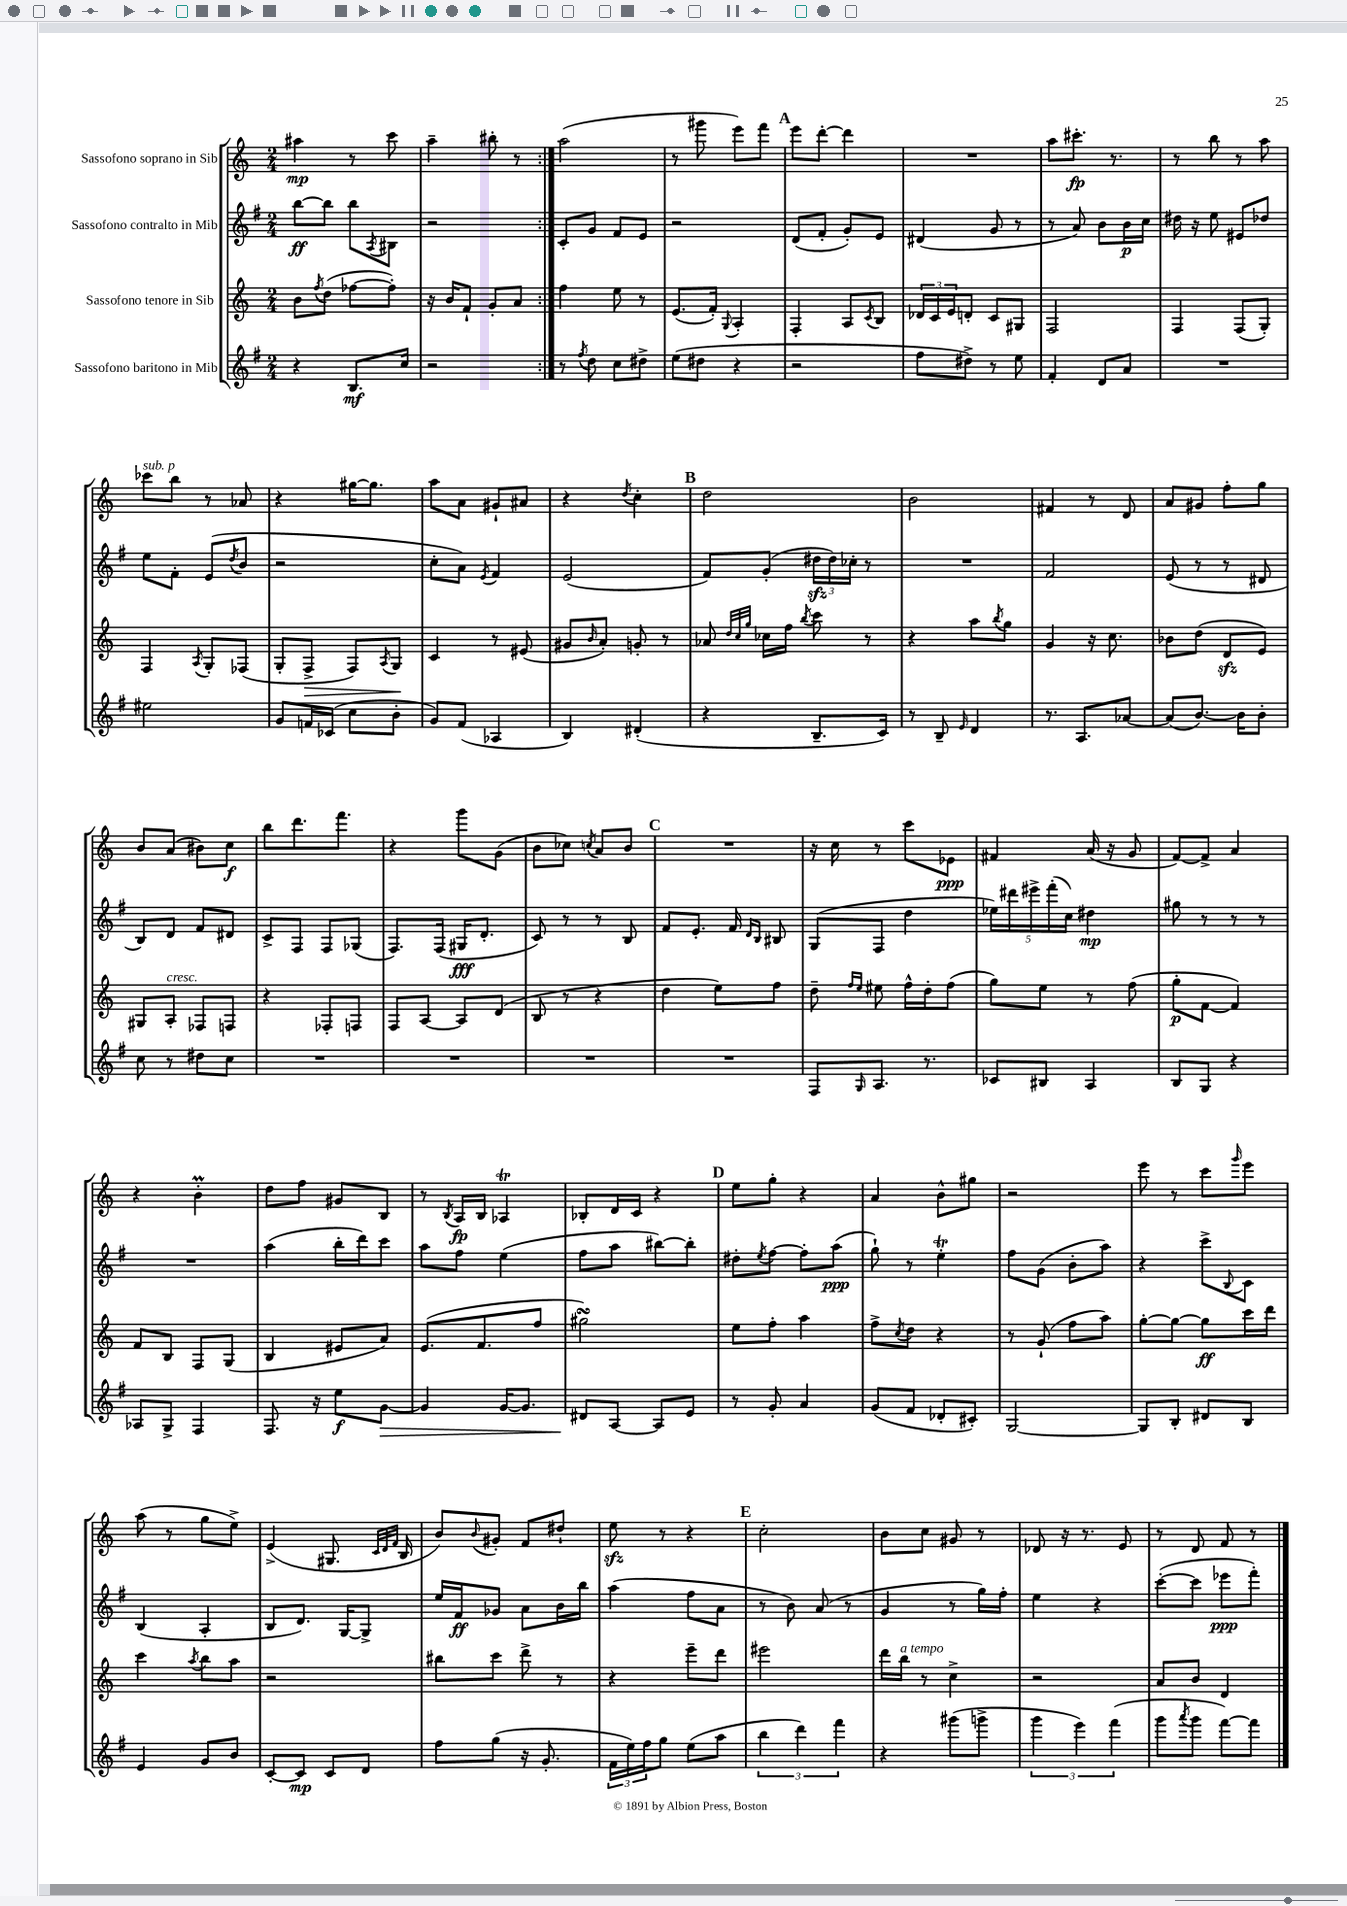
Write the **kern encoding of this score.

**kern	**dynam	**kern	**dynam	**kern	**dynam	**kern	**dynam
*part4	*part4	*part3	*part3	*part2	*part2	*part1	*part1
*staff4	*staff4	*staff3	*staff3	*staff2	*staff2	*staff1	*staff1
*I"Sassofono baritono in Mib	*	*I"Sassofono tenore in Sib	*	*I"Sassofono contralto in Mib	*	*I"Sassofono soprano in Sib	*
*clefG2	*	*clefG2	*	*clefG2	*	*clefG2	*
*k[f#]	*	*k[]	*	*k[f#]	*	*k[]	*
*M2/4	*	*M2/4	*	*M2/4	*	*M2/4	*
=1	=1	=1	=1	=1	=1	=1	=1
4r	.	8b\L	.	[8bb\L	ff	4aa#X\	mp
.	.	8qff/	.	.	.	.	.
.	.	(8dd\J	.	8bb\J]	.	.	.
8.B/L	mf	[8ff-X\L	.	8bb\L	.	8r	.
.	.	.	.	8qA/	.	.	.
.	.	8ff-'\J])	.	8B#X\J	.	8ccc\	.
16cc/Jk	.	.	.	.	.	.	.
=2	=2	=2	=2	=2	=2	=2	=2
2r	.	16r	.	2r	.	4aa~\	.
.	.	16b/KL	.	.	.	.	.
.	.	8f`/J	.	.	.	.	.
.	.	8g'/L	.	.	.	8bb#X'\	.
.	.	8a/J	.	.	.	8r	.
=3:|!	=3:|!	=3:|!	=3:|!	=3:|!	=3:|!	=3:|!	=3:|!
8r	.	4ff\	.	8c'/L	.	(2aa\	.
8qff#/	.	.	.	.	.	.	.
8dd\	.	.	.	8g/J	.	.	.
8cc\L	.	8ee\	.	8f#/L	.	.	.
8dd#X^\J	.	8r	.	8e/J	.	.	.
=4	=4	=4	=4	=4	=4	=4	=4
(8ee\L	.	(8.e/L	.	2r	.	8r	.
8dd#X\J	.	.	.	.	.	8ggg#X\	.
.	.	16f'/Jk)	.	.	.	.	.
.	.	8qqG/	.	.	.	.	.
4r	.	4A'/	.	.	.	8eee\L)	.
.	.	.	.	.	.	8fff\J	.
!!LO:REH:place=s1:t=A
=5	=5	=5	=5	=5	=5	=5	=5
2r	.	4F'/	.	(8d/L	.	8eee\L	.
.	.	.	.	8f#'/J	.	[8ddd'\J	.
.	.	8A/L	.	8g'/L)	.	4ddd\]	.
.	.	8qc/	.	.	.	.	.
.	.	8B/J	.	8e/J	.	.	.
=6	=6	=6	=6	=6	=6	=6	=6
8ff#\L	.	24d-X/LL	.	(4d#X/	.	2r	.
.	.	24c/	.	.	.	.	.
.	.	24e/J	.	.	.	.	.
8dd#X^\J)	.	8dn'/J	.	.	.	.	.
8r	.	8c/L	.	8g/	.	.	.
8ee\	.	8G#X/J	.	8r	.	.	.
=7	=7	=7	=7	=7	=7	=7	=7
4f#'/	.	2F/	.	8r	.	8aa\L	.
.	.	.	.	8a/)	.	8.ccc#X'\J	fp
8d/L	.	.	.	8b\L	.	.	.
.	.	.	.	.	.	8.r	.
8a/J	.	.	.	16b\L	p	.	.
.	.	.	.	16cc\JJ	.	.	.
=8	=8	=8	=8	=8	=8	=8	=8
2r	.	4F/	.	16dd#X\	.	8r	.
.	.	.	.	16r	.	.	.
.	.	.	.	8ee\	.	8bb\	.
.	.	(8F/L	.	8e#X/L	.	8r	.
.	.	8G'/J)	.	8dd-X/J	.	8aa\	.
!!LO:LB:g=z
=9	=9	=9	=9	=9	=9	=9	=9
!	!	!	!	!	!	!LO:TX:a:i:t=sub. p	!
2ee#X\	.	4F/	.	8ee\L	.	8ccc-X\L	.
.	.	.	.	8f#'\J	.	8bb\J	.
.	.	8qA/	.	.	.	.	.
.	.	8G'/L	.	(8e/L	.	8r	.
.	.	.	.	8qdd/	.	.	.
.	.	(8F-X/J	.	8b/J	.	8a-X/	.
=10	=10	=10	=10	=10	=10	=10	=10
8g/L	.	8G'/L	.	2r	.	4r	.
!	!	!	!LO:HP:b	!	!	!	!
16fn/L	.	8F^/J	>	.	.	.	.
(16c-X/JJ	.	.	.	.	.	.	.
8cc\L	.	8F/L)	.	.	.	[16gg#X\KL	.
.	.	.	.	.	.	8.gg#\J]	.
.	.	8qA/	.	.	.	.	.
8b'\J	.	8G/J	.	.	.	.	.
.	.	.	]	.	.	.	.
=11	=11	=11	=11	=11	=11	=11	=11
8g/L)	.	4c/	.	8cc'\L	.	8aa\L	.
(8f#/J	.	.	.	8a\J)	.	8a\J	.
.	.	.	.	8qe/	.	.	.
4A-X/	.	8r	.	4f#/	.	8g#X`/L	.
.	.	(8e#X/	.	.	.	8a#X/J	.
=12	=12	=12	=12	=12	=12	=12	=12
4B/)	.	8g#X/L	.	(2e/	.	4r	.
.	.	16qqb/	.	.	.	.	.
.	.	8a'/J)	.	.	.	.	.
.	.	.	.	.	.	8qdd/	.
(4d#X'/	.	8gn'/	.	.	.	4cc'\	.
.	.	8r	.	.	.	.	.
!!LO:REH:place=s1:t=B
=13	=13	=13	=13	=13	=13	=13	=13
4r	.	8a-X/	.	8f#/L)	.	2dd\	.
.	.	32qqdd/LLL	.	.	.	.	.
.	.	32qqcc/	.	.	.	.	.
.	.	32qqgg/JJJ	.	.	.	.	.
.	.	16cc-X\LL	.	(8g'/J	.	.	.
.	.	16ff\JJ	.	.	.	.	.
.	.	8qbb/	.	.	.	.	.
8.B~/L	.	8ccc\	.	24dd#Xzz\LL	.	.	.
.	.	.	.	24dd#\)	.	.	.
.	.	.	.	24cc-X'\JJ	.	.	.
.	.	8r	.	8r	.	.	.
16c/Jk)	.	.	.	.	.	.	.
=14	=14	=14	=14	=14	=14	=14	=14
8r	.	4r	.	2r	.	2b\	.
8B~/	.	.	.	.	.	.	.
16qqe/	.	.	.	.	.	.	.
4d/	.	8aa\L	.	.	.	.	.
.	.	8qbb/	.	.	.	.	.
.	.	8gg\J	.	.	.	.	.
=15	=15	=15	=15	=15	=15	=15	=15
8.r	.	4g/	.	2f#/	.	4f#X/	.
8.A/L	.	.	.	.	.	.	.
.	.	16r	.	.	.	8r	.
.	.	8.cc\	.	.	.	.	.
[8a-X/J	.	.	.	.	.	8d/	.
=16	=16	=16	=16	=16	=16	=16	=16
(8a-/L]	.	8b-X\L	.	(8e/	.	8a/L	.
[8.b/J)	.	(8dd\J	.	8r	.	8g#X/J	.
.	.	8dzz/L	.	8r	.	8ff'\L	.
16b\KL]	.	.	.	.	.	.	.
8b'\J	.	8e/J)	.	8d#X/	.	8gg\J	.
!!LO:LB:g=z
=17	=17	=17	=17	=17	=17	=17	=17
8cc\	.	8G#X/L	.	8B/L)	.	8b/L	.
!	!	!LO:TX:a:i:t=cresc.	!	!	!	!	!
8r	.	8A'/J	.	8d/J	.	(8a/J	.
8dd#X\L	.	8F-X/L	.	8f#/L	.	8b#X\L)	.
8cc\J	.	8Fn/J	.	8d#X/J	.	8cc\J	f
=18	=18	=18	=18	=18	=18	=18	=18
2r	.	4r	.	8c^/L	.	8bb\L	.
.	.	.	.	8F#/J	.	8.ddd\	.
.	.	8F-X'/L	.	8F#/L	.	.	.
.	.	.	.	.	.	8.fff\J	.
.	.	8Fn/J	.	(8G-X/J	.	.	.
=19	=19	=19	=19	=19	=19	=19	=19
2r	.	8F/L	.	8.F#/L)	.	4r	.
.	.	[8A/J	.	.	.	.	.
.	.	.	.	(16F#/Jk	.	.	.
.	.	8A/L]	.	16G#X/KL	fff	8ggg\L	.
.	.	.	.	8.d'/J	.	.	.
.	.	(8d/J	.	.	.	(8g\J	.
=20	=20	=20	=20	=20	=20	=20	=20
2r	.	8B/	.	8c/)	.	8b\L	.
.	.	8r	.	8r	.	8cc-X\J)	.
.	.	.	.	.	.	8qccn/	.
.	.	4r	.	8r	.	8a/L	.
.	.	.	.	8B/	.	8b/J	.
!!LO:REH:place=s1:t=C
=21	=21	=21	=21	=21	=21	=21	=21
2r	.	4dd\	.	8f#/L	.	2r	.
.	.	.	.	8.e'/J	.	.	.
.	.	8ee\L)	.	.	.	.	.
.	.	.	.	16f#/	.	.	.
.	.	.	.	16qqd/LL	.	.	.
.	.	.	.	16qqB/JJ	.	.	.
.	.	8ff\J	.	8B#X/	.	.	.
=22	=22	=22	=22	=22	=22	=22	=22
8F#/L	.	8dd~\	.	(8G/L	.	16r	.
.	.	.	.	.	.	16cc\	.
.	.	16qqff/LL	.	.	.	.	.
16qqG/	.	16qqee/JJ	.	.	.	.	.
8.A/J	.	8ee#X\	.	8F#/J	.	8r	.
.	.	16ff^^\LL	.	4dd\	.	8ccc\L	.
8.r	.	16dd'\J	.	.	.	.	.
.	.	(8ff\J	.	.	.	8e-X\J	ppp
=23	=23	=23	=23	=23	=23	=23	=23
8c-X/L	.	8gg\L)	.	20ee-X\LL)	.	4f#X/	.
.	.	.	.	20ddd#X\	.	.	.
.	.	.	.	20eee#X^\	.	.	.
8B#X/J	.	8ee\J	.	.	.	.	.
.	.	.	.	(20fff#'\	.	.	.
.	.	.	.	20cc\JJ)	.	.	.
4A/	.	8r	.	4dd#X\	mp	(16a/	.
.	.	.	.	.	.	16r	.
.	.	(8ff\	.	.	.	8g/	.
=24	=24	=24	=24	=24	=24	=24	=24
8B/L	.	8gg'\L	p	8gg#X\	.	[8f/L)	.
8G/J	.	[8f\J	.	8r	.	8f^/J]	.
4r	.	4f/])	.	8r	.	4a/	.
.	.	.	.	8r	.	.	.
!!LO:LB:g=z
=25	=25	=25	=25	=25	=25	=25	=25
8A-X/L	.	8f/L	.	2r	.	4r	.
8G^/J	.	8B/J	.	.	.	.	.
4F#/	.	8F/L	.	.	.	4bm'\	.
.	.	(8G/J	.	.	.	.	.
=26	=26	=26	=26	=26	=26	=26	=26
8.F#/	.	4B/	.	(4aa\	.	8dd\L	.
.	.	.	.	.	.	8ff\J	.
16r	.	.	.	.	.	.	.
8ee\L	f	8e#X/L	.	16bb'\LL	.	8g#X/L	.
.	.	.	.	16ddd\J)	.	.	.
!	!LO:HP:b	!	!	!	!	!	!
[8g\J	>	8a/J)	.	8ccc\J	.	8B/J	.
=27	=27	=27	=27	=27	=27	=27	=27
4g/]	.	(8.e/L	.	8aa\L	.	8r	.
.	.	.	.	.	.	8qB/	.
.	.	.	.	8ff#\J	.	16A/LL	fp
.	.	8.f/	.	.	.	16B/JJ	.
[16g/KL	.	.	.	(4ee\	.	4A-XT/	.
8.g/J]	.	.	.	.	.	.	.
.	.	8ff/J	.	.	.	.	.
=28	=28	=28	=28	=28	=28	=28	=28
8d#X/L	.	2gg#XsSsS\)	.	8ff#\L	.	8B-X'/L	.
[8A/J	]	.	.	8aa\J	.	16d/L	.
.	.	.	.	.	.	16c/JJ	.
8A/L]	.	.	.	[8bb#X\L)	.	4r	.
8e/J	.	.	.	8bb#'\J]	.	.	.
!!LO:REH:place=s1:t=D
=29	=29	=29	=29	=29	=29	=29	=29
8r	.	8ee\L	.	8dd#X'\L	.	8ee\L	.
.	.	.	.	8qee/	.	.	.
8g'/	.	8ff'\J	.	[8ff#\J	.	8gg'\J	.
4a/	.	4aa\	.	8ff#'\L]	.	4r	.
.	.	.	.	(8aa\J	ppp	.	.
=30	=30	=30	=30	=30	=30	=30	=30
(8g/L	.	8ff^\L	.	8gg`\)	.	4a/	.
.	.	8qcc/	.	.	.	.	.
8f#/J	.	8dd\J	.	8r	.	.	.
8d-X'/L	.	4r	.	4eeT'\	.	8b^^\L	.
8c#X'/J)	.	.	.	.	.	8gg#X\J	.
=31	=31	=31	=31	=31	=31	=31	=31
[2G/	.	8r	.	8ff#\L	.	2r	.
.	.	(8g`/	.	(8g\J	.	.	.
.	.	8ff\L	.	8b'\L	.	.	.
.	.	8aa\J)	.	8aa\J)	.	.	.
=32	=32	=32	=32	=32	=32	=32	=32
8G/L]	.	[8gg'\L	.	4r	.	8eee\	.
8B'/J	.	8gg\J_	.	.	.	8r	.
8d#X/L	.	8gg\L]	ff	8ccc^\L	.	8ccc\L	.
.	.	.	.	8qqB/	.	16qqggg/	.
8B/J	.	16ccc\L	.	8c\J	.	8eee\J	.
.	.	16ddd\JJ	.	.	.	.	.
!!LO:LB:g=z
=33	=33	=33	=33	=33	=33	=33	=33
4e/	.	4ccc\	.	(4B/	.	(8aa\	.
.	.	.	.	.	.	8r	.
.	.	8qaa/	.	.	.	.	.
8g/L	.	8bb\L	.	4A'/	.	8gg\L	.
8b/J	.	8aa\J	.	.	.	8ee^\J)	.
=34	=34	=34	=34	=34	=34	=34	=34
[8c'/L	.	2r	.	8B/L	.	(4e^/	.
8c/J]	mp	.	.	8.d/J)	.	.	.
8c/L	.	.	.	.	.	8.G#X/	.
.	.	.	.	[16G/KL	.	.	.
8d/J	.	.	.	8G^/J]	.	.	.
.	.	.	.	.	.	32qqc/LLL	.
.	.	.	.	.	.	32qqd/	.
.	.	.	.	.	.	32qqf/JJJ	.
.	.	.	.	.	.	16B/	.
=35	=35	=35	=35	=35	=35	=35	=35
8ff#\L	.	8bb#X\L	.	16ee/LL	.	8b/L)	.
.	.	.	.	16f#/J	ff	.	.
.	.	.	.	.	.	8qqb/	.
(8gg\J	.	8ccc\J	.	8g-X/J	.	8g#X'/J	.
16r	.	8ddd^\	.	8a\L	.	8f/L	.
8.g'/	.	.	.	.	.	.	.
.	.	8r	.	16b\L	.	8dd#X`/J	.
.	.	.	.	16bb\JJ	.	.	.
=36	=36	=36	=36	=36	=36	=36	=36
24f#\LL	.	4r	.	(4aa\	.	8eezz\	.
24ee\)	.	.	.	.	.	.	.
24ff#\J	.	.	.	.	.	.	.
8gg\J	.	.	.	.	.	8r	.
(8ee\L	.	8eee~\L	.	8ff#\L	.	4r	.
8aa\J	.	8ddd\J	.	8a\J	.	.	.
!!LO:REH:place=s1:t=E
=37	=37	=37	=37	=37	=37	=37	=37
6bb\	.	2eee#X\	.	8r	.	2cc'\	.
.	.	.	.	8b\)	.	.	.
6ddd\)	.	.	.	.	.	.	.
.	.	.	.	(8a/	.	.	.
6fff#\	.	.	.	.	.	.	.
.	.	.	.	8r	.	.	.
=38	=38	=38	=38	=38	=38	=38	=38
4r	.	16ddd\LL	.	4g/	.	8b\L	.
!	!	!LO:TX:a:i:t=a tempo	!	!	!	!	!
.	.	16bb\JJ	.	.	.	.	.
.	.	8r	.	.	.	8cc\J	.
(8ggg#X\L	.	4cc^\	.	8r	.	8g#X/	.
8gggn^\J	.	.	.	16gg\LL)	.	8r	.
.	.	.	.	16ff#'\JJ	.	.	.
=39	=39	=39	=39	=39	=39	=39	=39
6ggg\	.	2r	.	4ee\	.	8d-X/	.
.	.	.	.	.	.	16r	.
6eee\)	.	.	.	.	.	.	.
.	.	.	.	.	.	8.r	.
.	.	.	.	4r	.	.	.
(6fff#\	.	.	.	.	.	.	.
.	.	.	.	.	.	8e/	.
=40	=40	=40	=40	=40	=40	=40	=40
8ggg\L	.	8a/L	.	([8ccc'\L	.	8r	.
8qaaa/	.	.	.	.	.	.	.
8ggg\J	.	8b/J	.	8ccc\J]	.	8d/	.
[8fff#\L)	.	4d/	.	8eee-X\L	ppp	8f/	.
8fff#\J]	.	.	.	8fff#'\J)	.	8r	.
==	==	==	==	==	==	==	==
*-	*-	*-	*-	*-	*-	*-	*-
